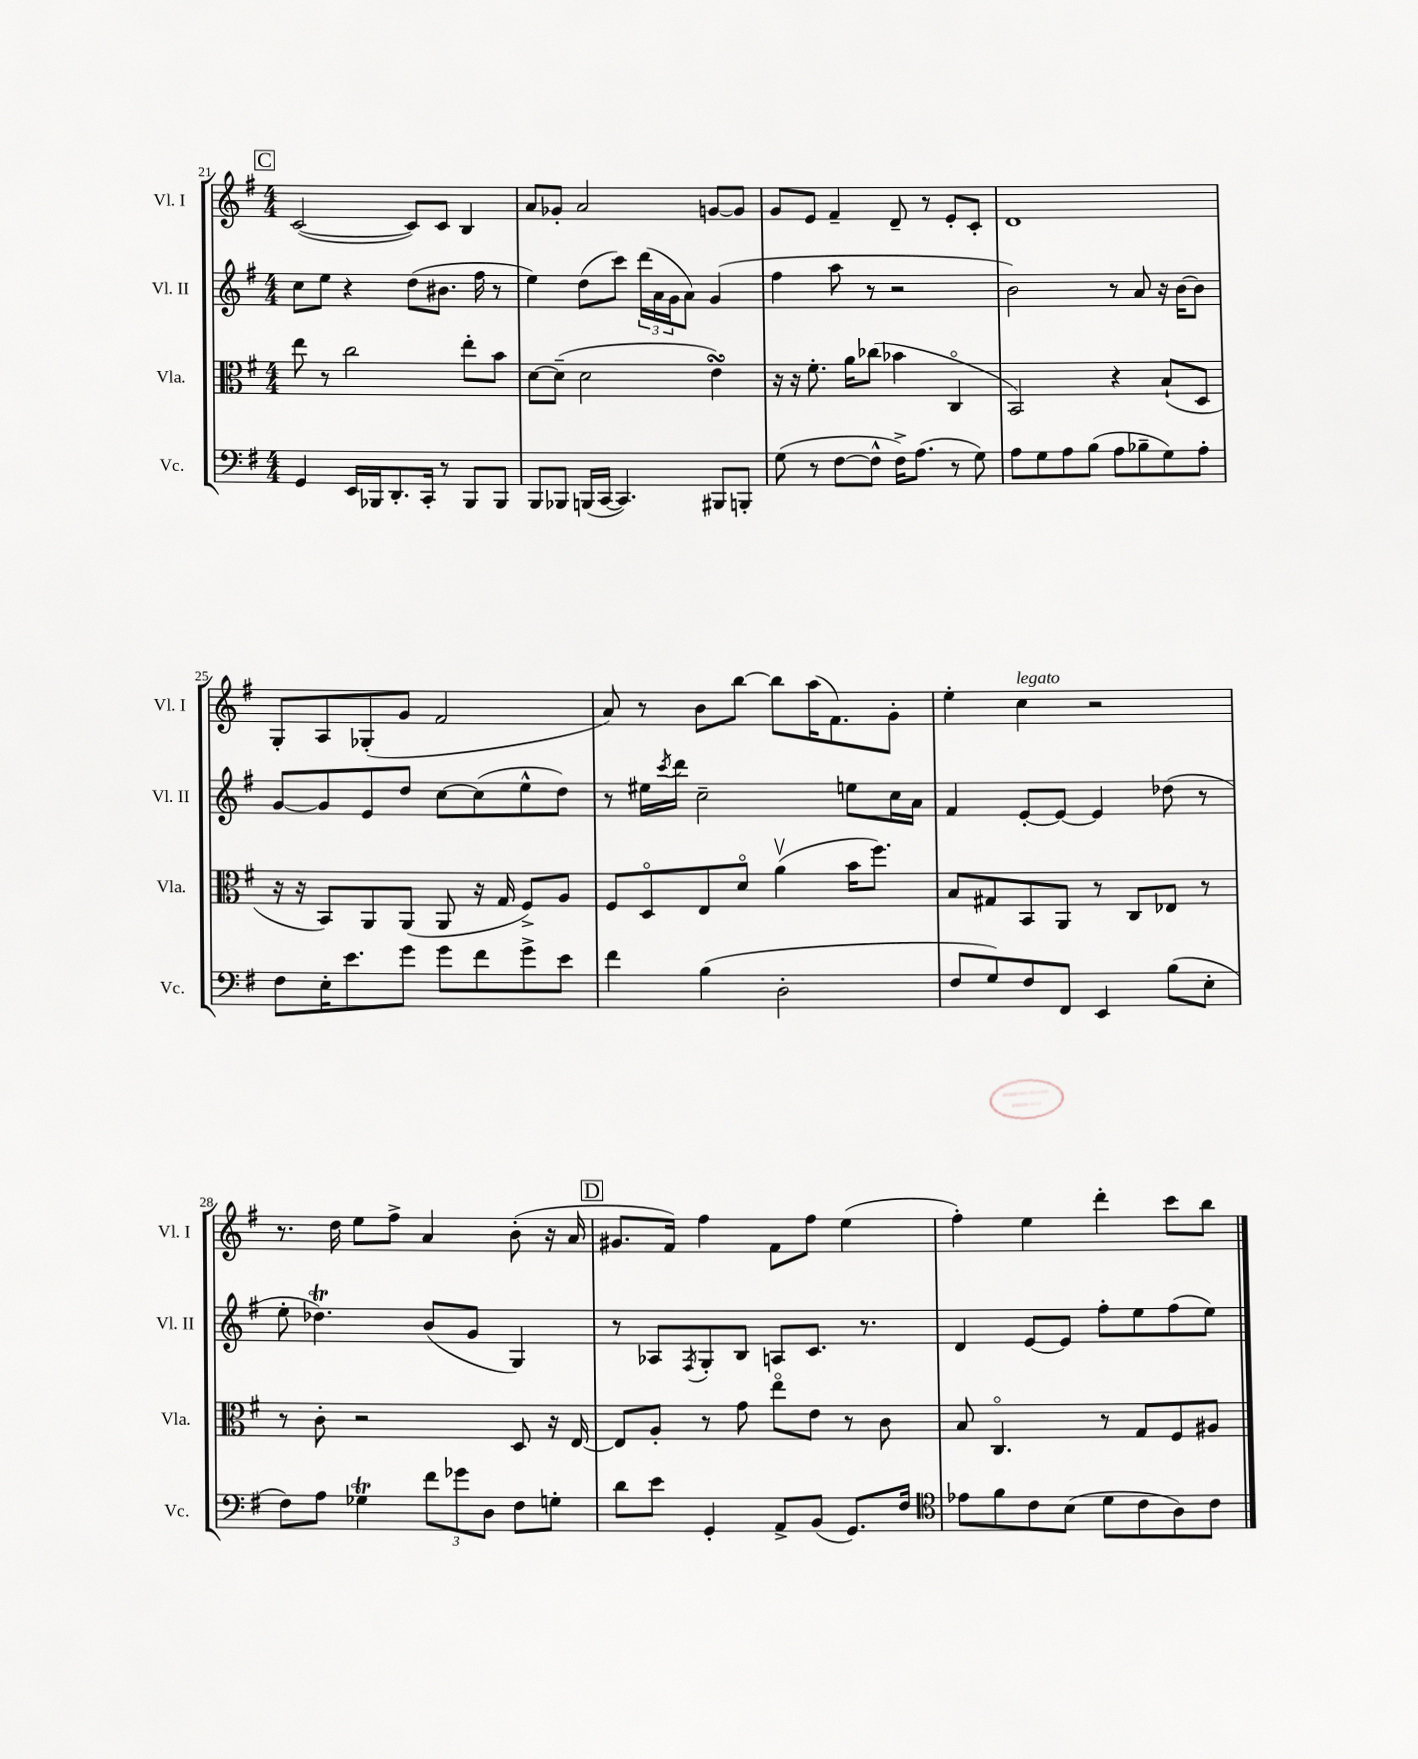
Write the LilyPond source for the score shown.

<<
\new StaffGroup <<
\new Staff = "s0" \with { instrumentName = "Vl. I" shortInstrumentName = "Vl. I" } {
    \clef treble \key g \major \numericTimeSignature \time 4/4
    \mark \markup { \box "C" } c'2~( c'8) c'8 b4 |
    a'8 ges'8-. a'2 g'8~ g'8 |
    g'8 e'8 fis'4-- d'8-- r8 e'8-. c'8-. |
    d'1 |
    g8-. a8 ges8-.( g'8 fis'2 |
    a'8) r8 b'8 b''8~ b''8 a''16( fis'8.) g'8-. |
    e''4-. c''4^\markup { \italic "legato" } r2 |
    r8. d''16 e''8 fis''8-> a'4 b'8-.( r16 a'16 |
    \mark \markup { \box "D" } gis'8. fis'16) fis''4 fis'8 fis''8 e''4( |
    fis''4-.) e''4 d'''4-. c'''8 b''8 \bar "|." |
}
\new Staff = "s1" \with { instrumentName = "Vl. II" shortInstrumentName = "Vl. II" } {
    \clef treble \key g \major \numericTimeSignature \time 4/4
    \mark \markup { \box "C" } c''8 e''8 r4 d''8( bis'8. fis''16 r8 |
    e''4) d''8( c'''8) \tuplet 3/2 { d'''16( a'16 g'16 } a'8) g'4( |
    fis''4 a''8 r8 r2 |
    b'2) r8 a'8 r16 b'16~ b'8 |
    g'8~ g'8 e'8 d''8 c''8~ c''8( e''8-^ d''8) |
    r8 eis''16 \acciaccatura { c'''8 } d'''16 c''2-- e''8 c''16 a'16 |
    fis'4 e'8~-. e'8~ e'4 des''8( r8 |
    e''8-. des''4.\trill) b'8( g'8 g4) |
    \mark \markup { \box "D" } r8 aes8 \acciaccatura { fis8 } g8-. b8 a8 c'8. r8. |
    d'4 e'8~ e'8 fis''8-. e''8 fis''8( e''8) \bar "|." |
}
\new Staff = "s2" \with { instrumentName = "Vla." shortInstrumentName = "Vla." } {
    \clef alto \key g \major \numericTimeSignature \time 4/4
    \mark \markup { \box "C" } e''8 r8 c''2 e''8-. b'8 |
    d'8~ d'8--( d'2 e'4\turn) |
    r16 r16 fis'8.-. a'16 ces''8( bes'4 c4\flageolet |
    b,2) r4 b8-!( d8 |
    r16 r16 b,8) a,8 a,8( a,8 r16 g16 fis8->) a8 |
    fis8 d8\flageolet e8 d'8\flageolet a'4\upbow( b'16 fis''8.) |
    b8 gis8 b,8 a,8 r8 c8 ees8 r8 |
    r8 c'8-. r2 d8 r16 e16~ |
    \mark \markup { \box "D" } e8 a8-. r8 g'8 e''8\flageolet e'8 r8 c'8 |
    b8 c4.\flageolet r8 g8 fis8 ais8 \bar "|." |
}
\new Staff = "s3" \with { instrumentName = "Vc." shortInstrumentName = "Vc." } {
    \clef bass \key g \major \numericTimeSignature \time 4/4
    \mark \markup { \box "C" } g,4 e,16 bes,,16 d,8.-. c,16-. r8 bes,,8 bes,,8 |
    b,,8 bes,,8 b,,16( c,16~ c,4.) bis,,8 b,,8-. |
    g8( r8 fis8~ fis8-^ fis16->) a8.( r8 g8) |
    a8 g8 a8 b8( a8 bes8-- g8) a8-. |
    fis8 e16-. e'8. g'8 g'8 fis'8 g'8-> e'8 |
    fis'4 b4( d2-. |
    fis8 g8) fis8 fis,8 e,4 b8( e8-. |
    fis8) a8 ges4\trill \tuplet 3/2 { fis'8 ges'8 d8 } fis8 g8-. |
    \mark \markup { \box "D" } d'8 e'8 g,4-. a,8-> b,8( g,8.) fis16 |
    \clef tenor ees'8 fis'8 c'8 b8( d'8 c'8 a8) c'8 \bar "|." |
}
>>
>>
\layout { \context { \Score currentBarNumber = #21 } }
